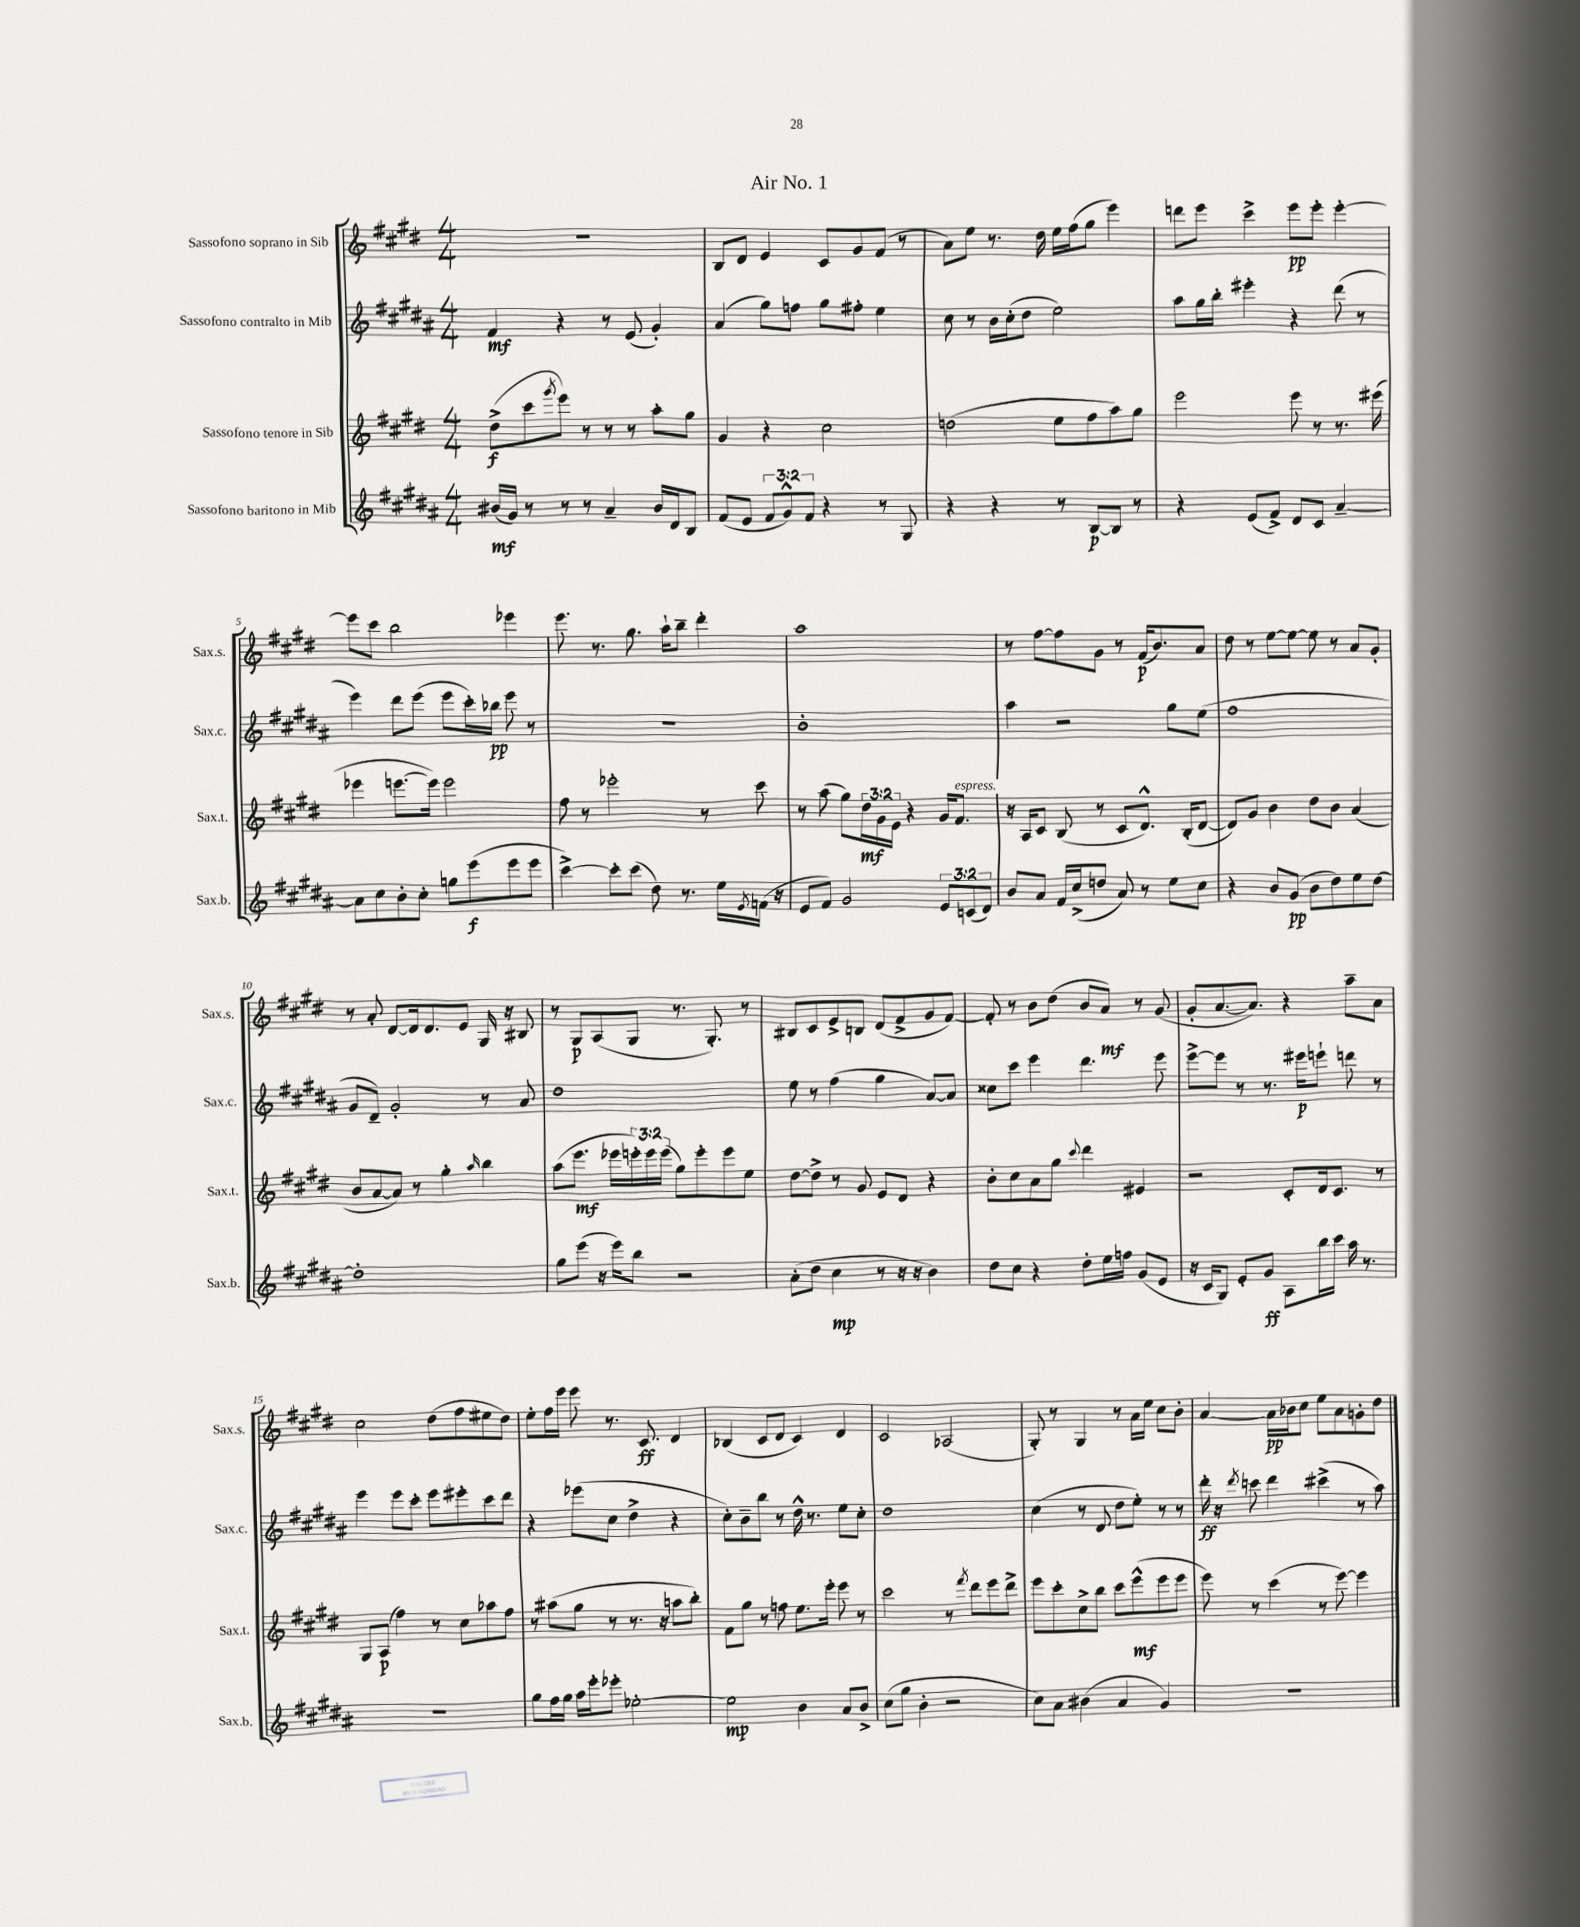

**kern	**dynam	**kern	**dynam	**kern	**dynam	**kern	**dynam
*part4	*part4	*part3	*part3	*part2	*part2	*part1	*part1
*staff4	*staff4	*staff3	*staff3	*staff2	*staff2	*staff1	*staff1
*I"Sassofono baritono in Mib	*	*I"Sassofono tenore in Sib	*	*I"Sassofono contralto in Mib	*	*I"Sassofono soprano in Sib	*
*I'Sax.b.	*	*I'Sax.t.	*	*I'Sax.c.	*	*I'Sax.s.	*
*clefG2	*	*clefG2	*	*clefG2	*	*clefG2	*
*k[f#c#g#d#a#]	*	*k[f#c#g#d#]	*	*k[f#c#g#d#a#]	*	*k[f#c#g#d#]	*
*M4/4	*	*M4/4	*	*M4/4	*	*M4/4	*
=1	=1	=1	=1	=1	=1	=1	=1
(16b#X/LL	mf	(8dd#^\L	f	4f#/	mf	1r	.
16g#/JJ)	.	.	.	.	.	.	.
8r	.	8ccc#\	.	.	.	.	.
.	.	8qggg#/	.	.	.	.	.
8r	.	8eee\J)	.	4r	.	.	.
8r	.	8r	.	.	.	.	.
4a#~/	.	8r	.	8r	.	.	.
.	.	8r	.	(8e/	.	.	.
16b#/LL	.	8aa'\L	.	4g#'/)	.	.	.
16d#/J	.	.	.	.	.	.	.
8B/J	.	8gg#\J	.	.	.	.	.
=2	=2	=2	=2	=2	=2	=2	=2
(8f#/L	.	4g#/	.	(4a#/	.	8B/L	.
8e/J	.	.	.	.	.	8d#/J	.
12f#/L	.	4r	.	8gg#\L)	.	4e/	.
12g#^^/)	.	.	.	.	.	.	.
.	.	.	.	8ffn\J	.	.	.
12f#/J	.	.	.	.	.	.	.
4r	.	2cc#\	.	8gg#\L	.	8c#/L	.
.	.	.	.	8ff#X'\J	.	8g#/	.
8r	.	.	.	4ee\	.	(8f#/J	.
8G#/	.	.	.	.	.	8r	.
=3	=3	=3	=3	=3	=3	=3	=3
4r	.	(2ddn\	.	8cc#\	.	8a\L)	.
.	.	.	.	8r	.	8ee\J	.
4r	.	.	.	16b\LL	.	8.r	.
.	.	.	.	(16cc#'\J	.	.	.
.	.	.	.	8dd#\J	.	.	.
.	.	.	.	.	.	16dd#\	.
8r	.	8ee\L	.	2ee\)	.	16ee\LL	.
.	.	.	.	.	.	(16ff#\J	.
[8B/L	p	8ff#\	.	.	.	8gg#\J	.
8B/J]	.	8aa\)	.	.	.	4eee\)	.
8r	.	8gg#\J	.	.	.	.	.
=4	=4	=4	=4	=4	=4	=4	=4
4r	.	2eee\	.	8aa#\L	.	8dddn\L	.
.	.	.	.	16gg#\L	.	8eee\J	.
.	.	.	.	16bb'\JJ	.	.	.
(8e/L	.	.	.	4eee#X'\	.	4ccc#^\	.
8f#^/J)	.	.	.	.	.	.	.
8d#/L	.	8eee\	.	4r	.	8eee\L	pp
8c#/J	.	8r	.	.	.	8eee'\J	.
[4a#~/	.	8.r	.	(8ddd#\	.	[4eee'\	.
.	.	.	.	8r	.	.	.
.	.	(16eee#X\	.	.	.	.	.
!!LO:LB:g=z
=5	=5	=5	=5	=5	=5	=5	=5
8a#\L]	.	4eee-X\	.	4eee\)	.	8eee\L]	.
8cc#\	.	.	.	.	.	8ccc#\J	.
8b'\	.	[8.eeen\L	.	8ddd#\L	.	2bb\	.
8cc#'\J	.	.	.	(8eee\J	.	.	.
.	.	16eee\Jk])	.	.	.	.	.
8ggn\L	.	2eee\	.	8eee\L	.	.	.
(8eee\	f	.	.	16ccc#'\L)	.	.	.
.	.	.	.	16bb-X\JJ	pp	.	.
8eee\	.	.	.	8eee\	.	4eee-X\	.
8eee\J	.	.	.	8r	.	.	.
=6	=6	=6	=6	=6	=6	=6	=6
[4ccc#^\)	.	8ff#\	.	1r	.	8.eee\	.
.	.	8r	.	.	.	.	.
.	.	.	.	.	.	8.r	.
8ccc#'\L]	.	2eee-X'\	.	.	.	.	.
(8ccc#\J	.	.	.	.	.	8.gg#\	.
8dd#\)	.	.	.	.	.	.	.
.	.	.	.	.	.	16aa`\KL	.
8.r	.	.	.	.	.	8bb~\J	.
.	.	8r	.	.	.	4ddd#'\	.
16ee\LL	.	.	.	.	.	.	.
8qe/	.	.	.	.	.	.	.
(16fn\JJ	.	8ccc#\	.	.	.	.	.
16r	.	.	.	.	.	.	.
=7	=7	=7	=7	=7	=7	=7	=7
8e/L	.	8r	.	1b'	.	1aa	.
8f#/J)	.	(8aa\	.	.	.	.	.
2g#/	.	8gg#\L)	.	.	.	.	.
.	.	24dd#\L	mf	.	.	.	.
.	.	24g#\	.	.	.	.	.
.	.	24e\JJ	.	.	.	.	.
.	.	4r	.	.	.	.	.
12e/L	.	16g#/KL	.	.	.	.	.
!	!	!LO:TX:a:i:t=espress.	!	!	!	!	!
.	.	8.f#/J	.	.	.	.	.
(12cn/	.	.	.	.	.	.	.
12d#/J)	.	.	.	.	.	.	.
=8	=8	=8	=8	=8	=8	=8	=8
8b/L	.	16r	.	4aa#\	.	8r	.
.	.	16A/KL	.	.	.	.	.
8a#/J	.	8c#/J	.	.	.	[8ff#\L	.
16f#/LL	.	(8B/	.	2r	.	8ff#\]	.
(16cc#^/J	.	.	.	.	.	.	.
8ddn/J	.	8r	.	.	.	8g#\J	.
8a#/)	.	8c#/L	.	.	.	8r	.
8r	.	8.d#^^/J)	.	.	.	(16f#/KL	p
.	.	.	.	.	.	8.b/)	.
8ee\L	.	.	.	8gg#\L	.	.	.
.	.	(16B'/KL	.	.	.	.	.
8cc#\J	.	[8d#/J	.	(8ee\J	.	8a/J	.
=9	=9	=9	=9	=9	=9	=9	=9
4r	.	8d#/L])	.	1ff#	.	8dd#\	.
.	.	8g#/J	.	.	.	8r	.
8b/L	.	4b\	.	.	.	[8ee\L	.
(8g#/J	pp	.	.	.	.	8ee\J_	.
8b\L	.	8dd#\L	.	.	.	8ee\]	.
8dd#\)	.	8b\J	.	.	.	8r	.
8ee\	.	(4a/	.	.	.	8a/L	.
[8dd#\J	.	.	.	.	.	8g#'/J	.
!!LO:LB:g=z
=10	=10	=10	=10	=10	=10	=10	=10
1dd#']	.	8b/L	.	8g#/L	.	8r	.
.	.	[8a/	.	8d#~/J)	.	8a'/	.
.	.	8a/J])	.	2g#'/	.	[8d#/L	.
.	.	8r	.	.	.	16d#/k]	.
.	.	.	.	.	.	8.d#/	.
.	.	4gg#'\	.	.	.	.	.
.	.	.	.	.	.	8e/J	.
.	.	16qqaa/	.	.	.	.	.
.	.	4bb\	.	8r	.	16G#/	.
.	.	.	.	.	.	16r	.
.	.	.	.	8a#/	.	8B#X/	.
=11	=11	=11	=11	=11	=11	=11	=11
8gg#\L	.	(8aa\L	.	1dd#	.	8r	.
(8eee\J	.	8.eee\J	mf	.	.	8G#/L	p
16r	.	.	.	.	.	(8A/	.
16eee\KL)	.	16eee-X\LL	.	.	.	.	.
8bb\J	.	24eeen'\)	.	.	.	8G#/J	.
.	.	24eee\	.	.	.	.	.
.	.	(24eee\JJ	.	.	.	.	.
2r	.	8gg#\L)	.	.	.	8.r	.
.	.	8eee'\	.	.	.	.	.
.	.	.	.	.	.	8.G#'/)	.
.	.	8eee\	.	.	.	.	.
.	.	8ee\J	.	.	.	8r	.
=12	=12	=12	=12	=12	=12	=12	=12
(8a#'\L	.	[8dd#\L	.	8ee\	.	8B#X/L	.
8dd#\J	.	8dd#^\J]	.	8r	.	8c#/	.
4cc#\	mp	8r	.	(4ff#\	.	8e^/	.
.	.	8g#/	.	.	.	8Bn/J	.
8r	.	8e/L	.	4gg#\	.	(8d#/L	.
16r	.	8d#/J	.	.	.	8f#^/	.
16r	.	.	.	.	.	.	.
4b\)	.	4r	.	[8a#/L)	.	8g#/	.
.	.	.	.	8a#/J]	.	[8f#/J)	.
=13	=13	=13	=13	=13	=13	=13	=13
8dd#\L	.	8b'\L	.	8cc##X\L	.	8f#'/]	.
8cc#\J	.	8cc#\	.	8ccc#\J	.	8r	.
4r	.	8a\	.	4eee\	.	8b\L	.
.	.	8gg#\J	.	.	.	(8dd#\J	.
.	.	8qqccc#/	.	.	.	.	.
8dd#'\L	.	4ddd#\	.	4.ddd#\	.	8b/L	.
16ee\L	.	.	.	.	.	8a/J)	mf
16ffn\JJ	.	.	.	.	.	.	.
(8g#/L	.	4e#X/	.	.	.	8r	.
8e/J	.	.	.	8eee\	.	(8g#/	.
=14	=14	=14	=14	=14	=14	=14	=14
16r	.	2r	.	[8eee^\L	.	8g#'/L	.
16c#/KL	.	.	.	.	.	.	.
8G#/J)	.	.	.	8eee\J]	.	[8.a/	.
8e'/L	.	.	.	8r	.	.	.
.	.	.	.	.	.	8.a/J])	.
8g#/J	ff	.	.	8.r	.	.	.
8A#\L	.	8c#'/L	.	.	.	4r	.
.	.	.	.	16eee#X\KL	p	.	.
16bb\L	.	16d#/k	.	8eeen`\J	.	.	.
16ccc#\JJ	.	8.c#/J	.	.	.	.	.
16aa#\	.	.	.	8dddn\	.	8aa~\L	.
8.r	.	.	.	.	.	.	.
.	.	8r	.	8r	.	8a\J	.
!!LO:LB:g=z
=15	=15	=15	=15	=15	=15	=15	=15
1r	.	8G#/L	.	4eee\	.	2cc#\	.
.	.	(8A/J	p	.	.	.	.
.	.	4ff#\)	.	8eee\L	.	.	.
.	.	.	.	8ccc#'\J	.	.	.
.	.	8r	.	8eee\L	.	(8dd#\L	.
.	.	8cc#\L	.	8eee#X'\	.	8ff#\	.
.	.	8aa-X\	.	8ccc#\	.	8ee#X\	.
.	.	8ff#\J	.	8ddd#\J	.	8dd#\J)	.
=16	=16	=16	=16	=16	=16	=16	=16
8gg#\L	.	8r	.	4r	.	8ee'\L	.
16ff#\L	.	(8aa#X\L	.	.	.	16ff#\L	.
16gg#\JJ	.	.	.	.	.	16eee\JJ	.
16aa#\LL	.	8gg#\J	.	(8eee-X\L	.	8eee\	.
16eee'\J	.	.	.	.	.	.	.
8eee-X'\J	.	8r	.	8cc#\J	.	8.r	.
[2ee-X'\	.	8.r	.	4dd#^\	.	.	.
.	.	.	.	.	.	8.c#/	ff
.	.	16r	.	.	.	.	.
.	.	8aan\L	.	4r	.	4d#/	.
.	.	8bb'\J)	.	.	.	.	.
=17	=17	=17	=17	=17	=17	=17	=17
2ee-\]	mp	8f#\L	.	8cc#'\L)	.	(4B-X/	.
.	.	8gg#\J	.	8b~\	.	.	.
.	.	8r	.	8bb\J	.	8c#/L	.
.	.	8ffn\	.	8r	.	8d#/J	.
4b\	.	8.ee\L	.	16dd#^^\	.	4c#/)	.
.	.	.	.	8.r	.	.	.
.	.	16eee'\Jk	.	.	.	.	.
8a#/L	.	8eee\	.	8ee\L	.	4d#/	.
8b^/J	.	8r	.	8cc#'\J	.	.	.
=18	=18	=18	=18	=18	=18	=18	=18
(8cc#\L	.	2ccc#\	.	1dd#	.	2c#/	.
8gg#\J	.	.	.	.	.	.	.
4b'\	.	.	.	.	.	.	.
2r	.	8r	.	.	.	(2A-X/	.
.	.	8qfff#/	.	.	.	.	.
.	.	8ddd#\L	.	.	.	.	.
.	.	8eee\	.	.	.	.	.
.	.	8ddd#^\J	.	.	.	.	.
=19	=19	=19	=19	=19	=19	=19	=19
8cc#\L)	.	8eee\L	.	(4cc#\	.	8G#'/)	.
8a#\J	.	8ccc#'\	.	.	.	8r	.
(4b#X\	.	8cc#^\	.	8r	.	4G#/	.
.	.	8bb\J	.	8d#/	.	.	.
4a#/	.	8ccc#\L	.	8dd#\L	.	8r	.
.	.	(8eee^^\	mf	8ee'\J)	.	16a\LL	.
.	.	.	.	.	.	16ee\JJ	.
4g#/)	.	8eee\	.	8r	.	8cc#\L	.
.	.	8eee\J	.	8r	.	8b'\J	.
=20	=20	=20	=20	=20	=20	=20	=20
1r	.	8eee\)	.	16ddd#'\	ff	[4a/	.
.	.	.	.	16r	.	.	.
.	.	.	.	8qddd#/	.	.	.
.	.	8r	.	8cccn\	.	.	.
.	.	(4ccc#\	.	4ddd#\	.	16a\LL]	pp
.	.	.	.	.	.	16b-X\J	.
.	.	.	.	.	.	8cc#\J	.
.	.	8r	.	(4ccc#X^\	.	8ee\L	.
.	.	[8eee\)	.	.	.	8a\	.
.	.	4eee\]	.	8r	.	8gn'\	.
.	.	.	.	8aa#\)	.	8dd#\J	.
==	==	==	==	==	==	==	==
*-	*-	*-	*-	*-	*-	*-	*-
